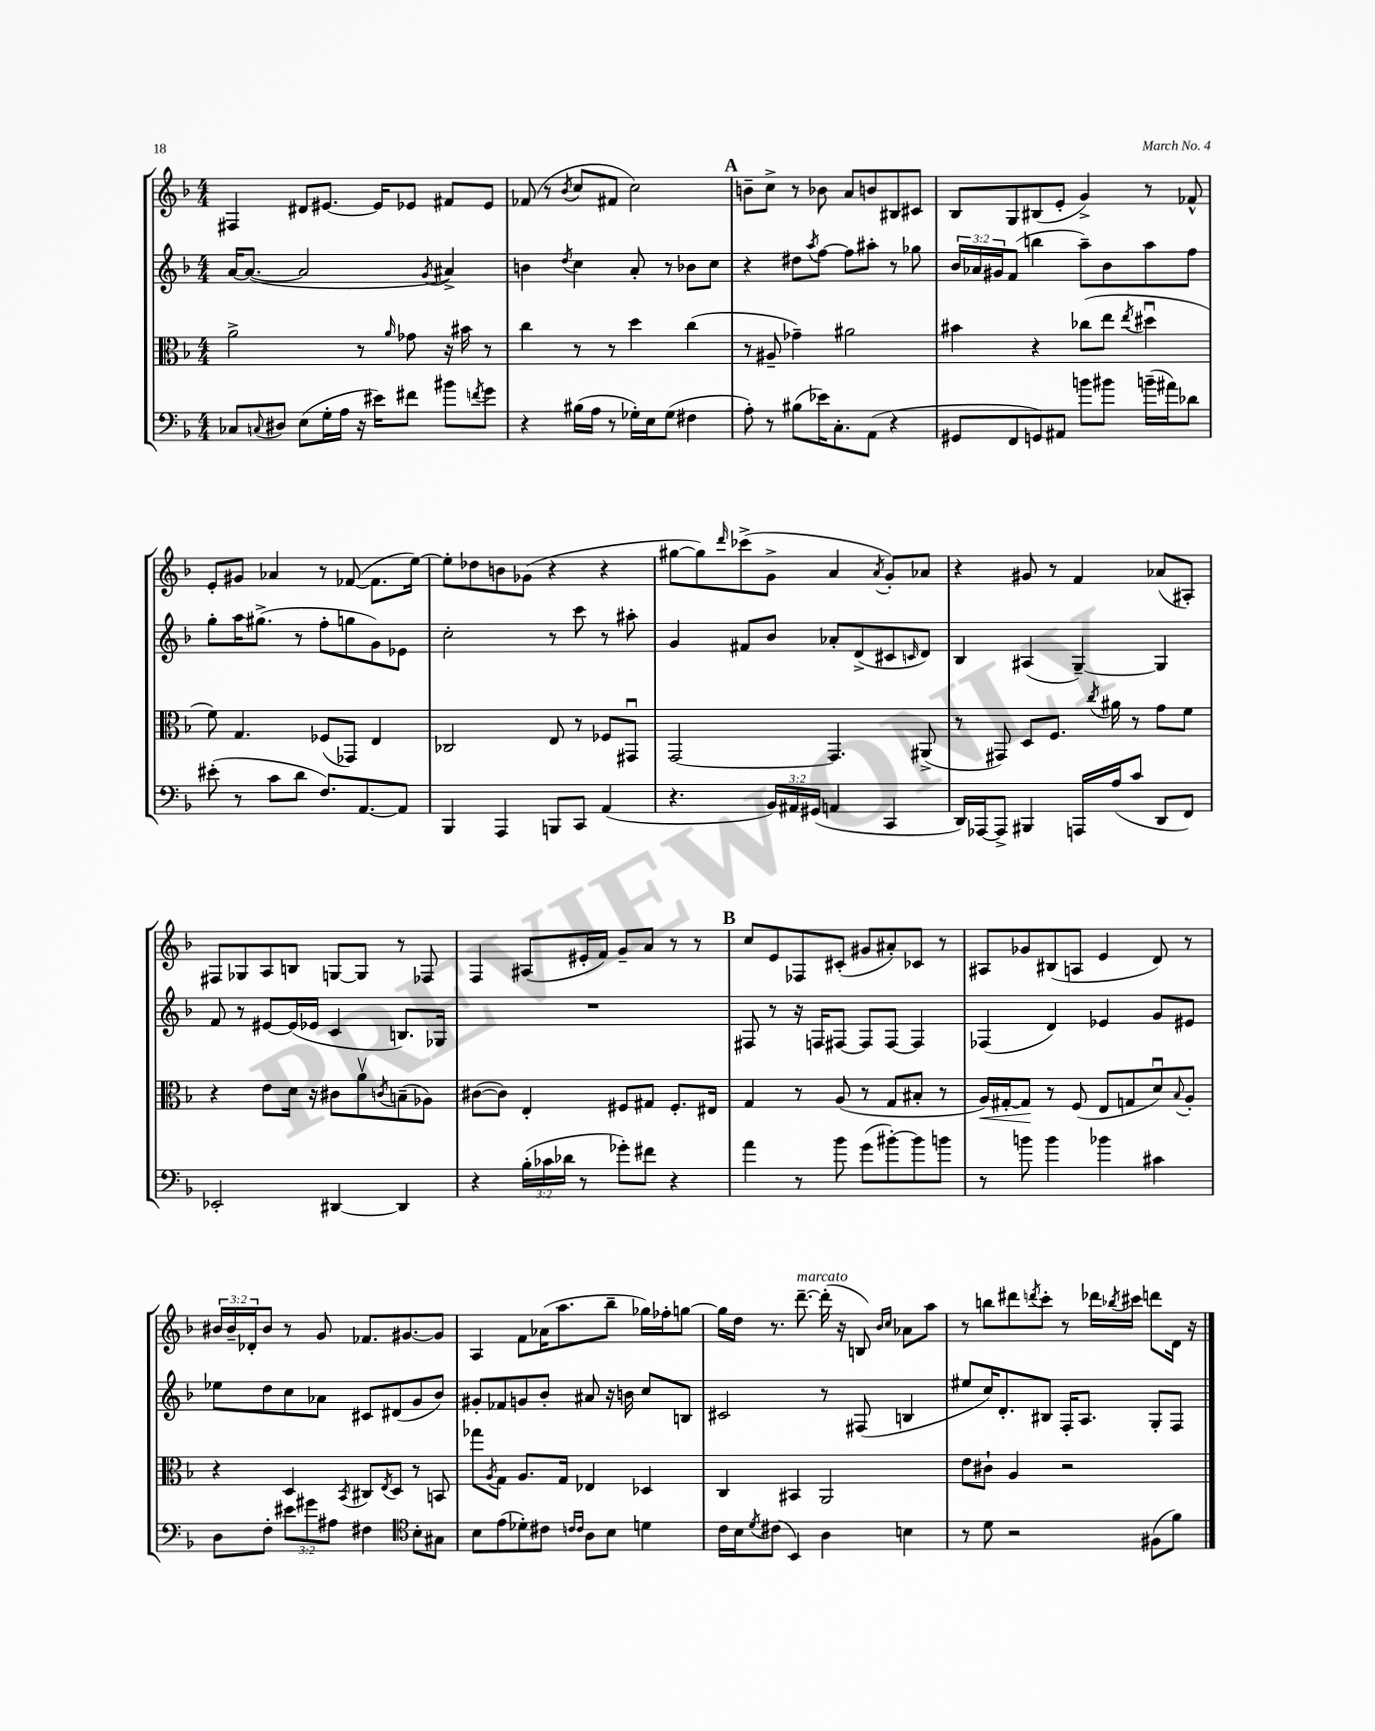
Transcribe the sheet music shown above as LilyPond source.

<<
\new StaffGroup <<
\new Staff = "s0" {
    \clef treble \key f \major \numericTimeSignature \time 4/4 \override Staff.TupletNumber.text = #tuplet-number::calc-fraction-text
    fis4 dis'8 eis'8.~ eis'16 ees'8 fis'8 ees'8 |
    fes'8( r8 \acciaccatura { bes'8 } c''8 fis'8 c''2) |
    \mark \markup { \bold "A" } b'8-- c''8-> r8 bes'8 a'8 b'8 bis8 cis'8 |
    bes8 g8 bis8( e'8-. g'4->) r8 fes'8-^ |
    e'8-. gis'8 aes'4 r8 fes'8~( fes'8. e''16~) |
    e''8-. des''8 b'8 ges'8( r4 r4 |
    gis''8~ gis''8) \grace { d'''16 } ces'''8->( g'8-> a'4 \acciaccatura { a'8 } g'8-.) aes'8 |
    r4 gis'8 r8 f'4 aes'8( ais8-.) |
    fis8 ges8 a8 b8 g8~ g8 r8 fes8 |
    f4 ais8( eis'16-. f'16) g'8-- a'8 r8 r8 |
    \mark \markup { \bold "B" } c''8 e'8 fes8 cis'8-.( gis'8 ais'8-.) ces'8 r8 |
    ais8 ges'8 bis8( a8 e'4 d'8) r8 |
    \tuplet 3/2 { bis'16 bis'16-- des'16-. } bis'8 r8 g'8 fes'8. gis'8.~ gis'8 |
    a4 f'8 aes'16( a''8. bes''8-- ges''16) fes''16-. g''8~ |
    g''16 d''16 r8. d'''8.~--^\markup { \italic "marcato" } d'''16-.( r16 b8) \grace { bes'16 c''16 } aes'8 a''8 |
    r8 b''8 dis'''8 \acciaccatura { d'''8 } c'''8-. r8 des'''16 \acciaccatura { bes''8 } cis'''16 d'''8 d'16 r16 \bar "|." |
}
\new Staff = "s1" {
    \clef treble \key f \major \numericTimeSignature \time 4/4 \override Staff.TupletNumber.text = #tuplet-number::calc-fraction-text
    a'16~ a'8.~( a'2 \acciaccatura { g'8 } ais'4->) |
    b'4 \acciaccatura { d''8 } c''4 a'8-. r8 bes'8 c''8 |
    \mark \markup { \bold "A" } r4 dis''8 \acciaccatura { a''8 } f''8~ f''8 ais''8-. r8 ges''8 |
    \tuplet 3/2 { bes'16 aes'16 gis'16 } f'8( b''4 a''8--) bes'8 a''8 f''8 |
    g''8-. a''16 gis''8.->( r8 f''8-. g''8 g'8) ees'8 |
    c''2-. r8 c'''8 r8 ais''8-. |
    g'4 fis'8 bes'8 aes'8-. d'8->( cis'8 \grace { c'16 } d'8) |
    bes4 ais4( g4~--) g4 |
    f'8 r8 eis'8~ eis'16( ees'16 c'4 b8.) ges16 |
    R1 |
    \mark \markup { \bold "B" } fis8 r8 r16 f16 fis8~ fis8 fis8~ fis4 |
    fes4( d'4) ees'4 g'8 eis'8 |
    ees''8 d''8 c''8 aes'8 cis'8 dis'8( g'8 bes'8) |
    gis'8-. fes'8 g'8 bes'8-. ais'8 r16 b'16 c''8 b8 |
    cis'2 r8 fis8( b4 |
    eis''8 c''16) d'8.-. bis8 f16-. a8. g8-. f8 \bar "|." |
}
\new Staff = "s2" {
    \clef alto \key f \major \numericTimeSignature \time 4/4
    a'2-> r8 \grace { a'16 } ges'8 r16 bis'16 r8 |
    c''4 r8 r8 d''4 c''4( |
    \mark \markup { \bold "A" } r8 ais8-- ges'4--) ais'2 |
    bis'4 r4 ces''8( e''8 \acciaccatura { e''8 } dis''4\downbow |
    f'8) g4. fes8( ges,8) e4 |
    ces2 e8 r8 fes8 gis,8\downbow |
    g,2~ g,4. ais,8->( |
    r8 gis,8) d8 f8. \acciaccatura { c''8 } ais'16 r8 g'8 f'8 |
    r4 e'8 d'16 r16 cis'8 a'8\upbow \acciaccatura { c'8 } b8--( aes8) |
    cis'8~( cis'8) e4-. fis8 gis8 fis8.-. eis16 |
    \mark \markup { \bold "B" } g4 r8 a8( r8 g8 bis8-. r8 |
    a16\<) gis16~-. gis8\! r8 f8( e8 g8 d'8\downbow) \appoggiatura { bes8 } a8-. |
    r4 d4 \acciaccatura { bes,8 } cis8 \acciaccatura { e8 } d8 r8 b,8 |
    ges''8 \acciaccatura { a8 } g8 a8. g16 ees4 des4 |
    c4 bis,4 a,2 |
    e'8 cis'8-! a4 r2 \bar "|." |
}
\new Staff = "s3" {
    \clef bass \key f \major \numericTimeSignature \time 4/4 \override Staff.TupletNumber.text = #tuplet-number::calc-fraction-text
    ces8 \appoggiatura { c8 } dis8 e8( g16-. a16 r16 eis'16) fis'8 bis'8 \acciaccatura { f'8 } g'8 |
    r4 bis16( a16 r8 ges16-.) e16 ges8( fis4 |
    \mark \markup { \bold "A" } a8-.) r8 bis8( ees'16) c8.-. a,8( r4 |
    gis,8 f,8 g,8) ais,8 b'8 bis'8 b'16--( ais'16) des'8 |
    eis'8-.( r8 c'8 d'8 f8.) a,8.~ a,8 |
    bes,,4 a,,4 b,,8 c,8 a,4( |
    r4. \tuplet 3/2 { bes,16) ais,16 gis,16( } a,4 c,4 |
    d,16) aes,,16~ aes,,8-> bis,,4 a,,16 a16( c'8 d,8 f,8) |
    ees,2-. dis,4~ dis,4 |
    r4 \tuplet 3/2 { bes16-.( ces'16 des'16 } r8 ges'8-.) fis'8 r4 |
    \mark \markup { \bold "B" } a'4 r8 bes'8 g'8( bis'8~-.) bis'8 b'8 |
    r8 b'8 b'4 bes'4 cis'4 |
    d8 f8-. \tuplet 3/2 { eis'8 gis'8 ais8 } fis4 \clef tenor bes8-. gis8 |
    bes8 e'8( des'8-.) cis'8 \grace { c'16 c'16 } a8 bes8 d'4 |
    c'16 bes16 \acciaccatura { d'8 } cis'8( bes,4) a4 b4 |
    r8 d'8 r2 fis8( f'8) \bar "|." |
}
>>
>>
\layout { \context { \Score \remove "Bar_number_engraver" } }
